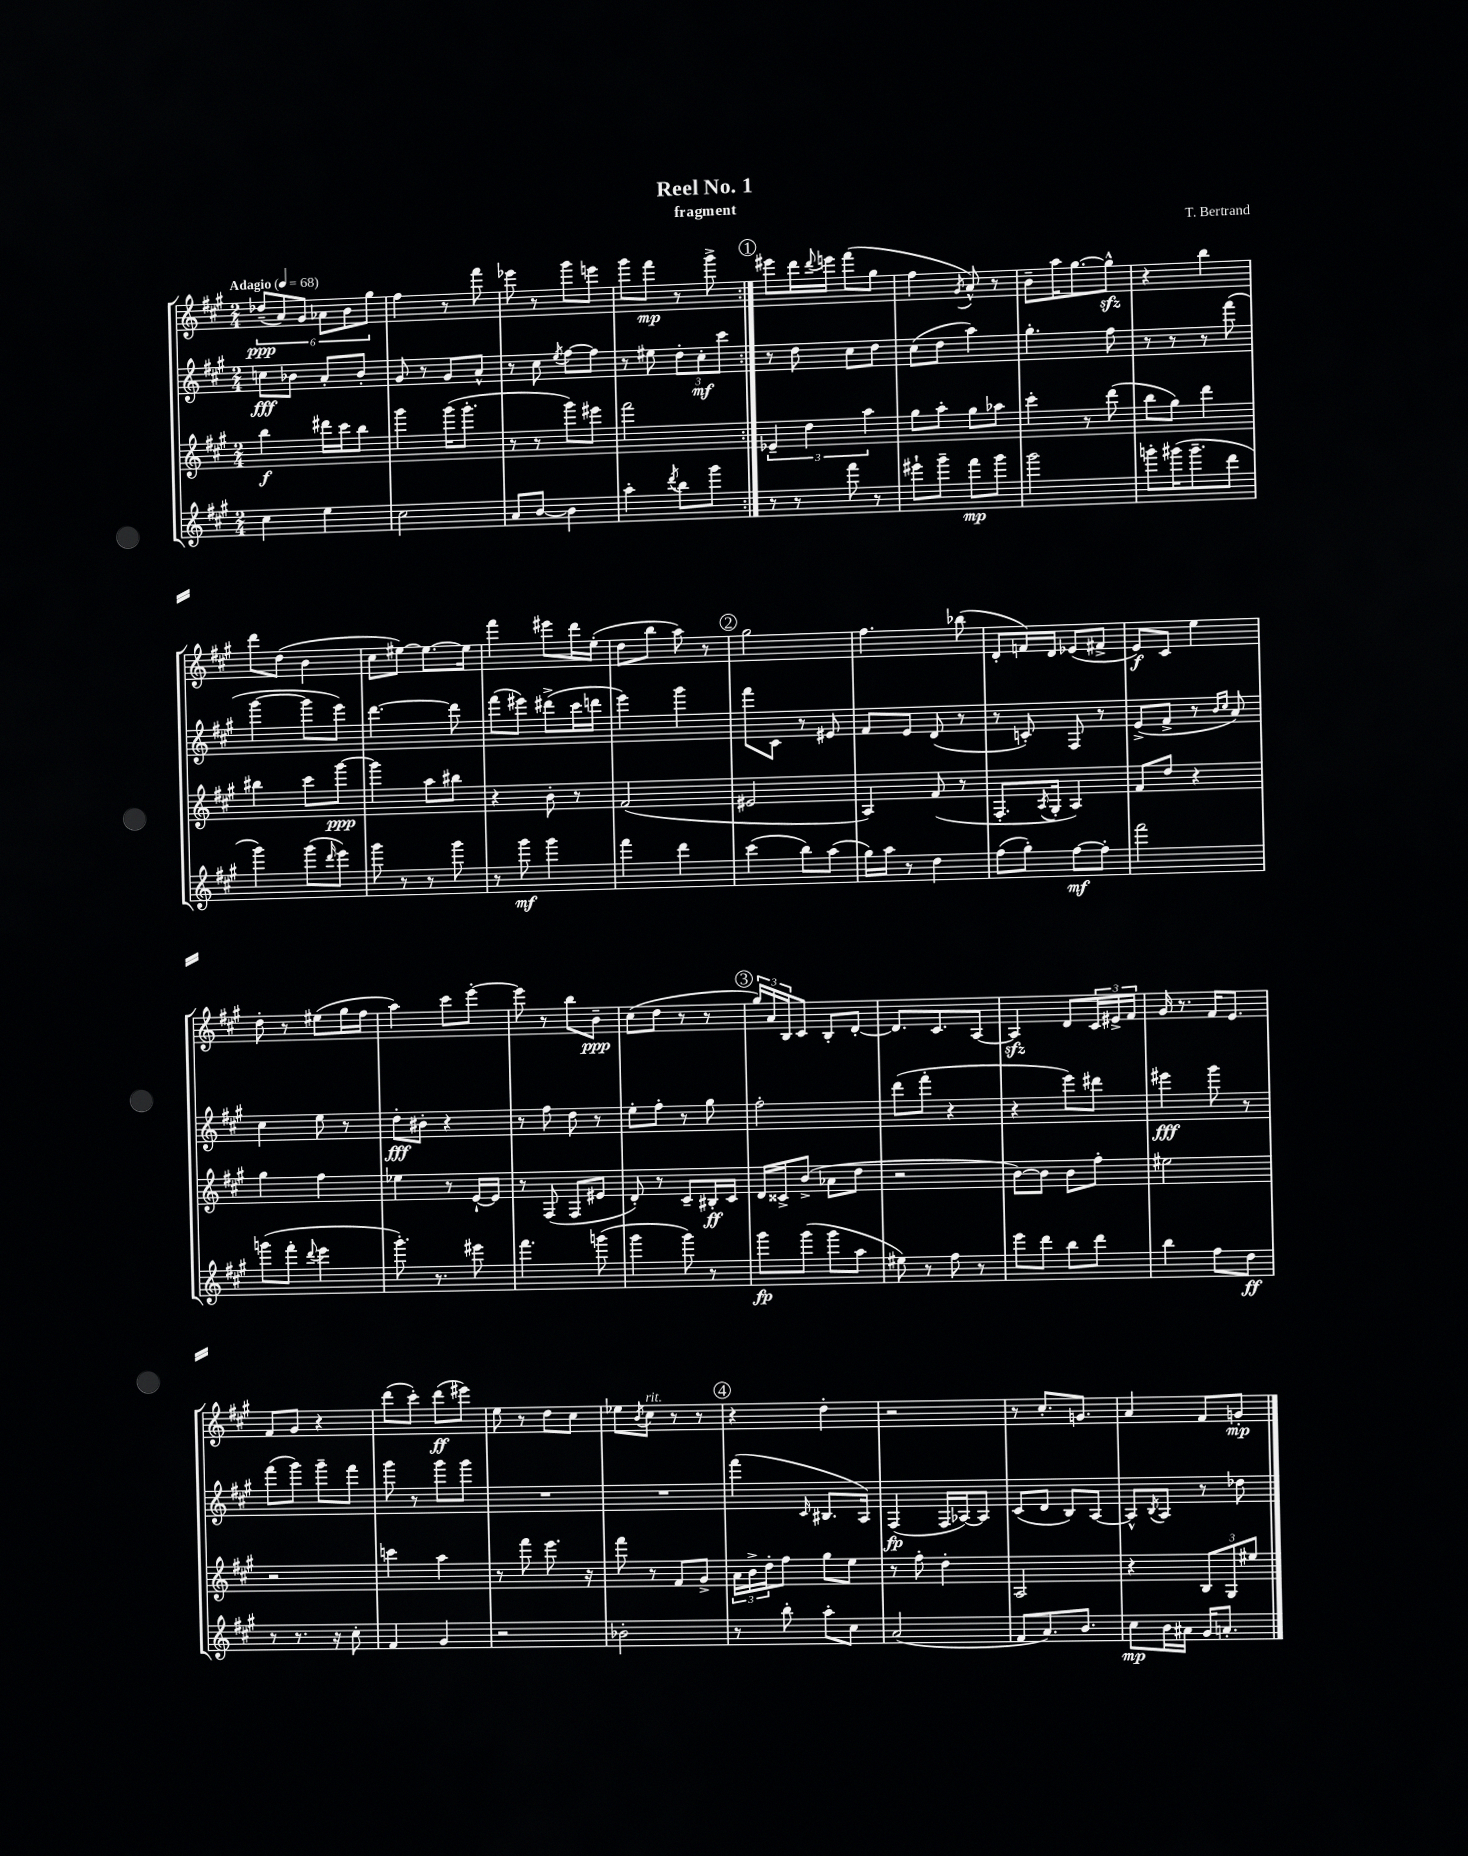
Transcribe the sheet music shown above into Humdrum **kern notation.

**kern	**kern	**kern	**kern
*staff4	*staff3	*staff2	*staff1
*clefG2	*clefG2	*clefG2	*clefG2
*k[f#c#g#]	*k[f#c#g#]	*k[f#c#g#]	*k[f#c#g#]
*M2/4	*M2/4	*M2/4	*M2/4
*MM68	*MM68	*MM68	*MM68
4cc#	4bb	8cc	(12dd-~
.	.	.	12a)
.	.	8b-	.
.	.	.	12g#
4ee	16ddd#	8a'	12a-
.	16ccc#	.	.
.	.	.	12b
.	8bb	8b-'	.
.	.	.	12gg#
=	=	=	=
2cc#	4ggg#	8g#	4ff#
.	.	8r	.
.	(16ggg#	8g#	8r
.	8.ggg#'	.	.
.	.	8a^^	8fff#
=	=	=	=
8a	8r	8r	8eee-
[8b	8r	8cc#	8r
.	.	8qee	.
4b]	8ggg#)	[8ff#	8ggg#
.	8eee#	8ff#]	8eee
=	=	=	=
4aa'	2fff#	8r	8ggg#
.	.	8ee#	8fff#
8qddd	.	.	.
8bb	.	12dd'	8r
.	.	12cc#'	.
8ggg#	.	.	8ggg#^
.	.	12ccc#	.
=:|!	=:|!	=:|!	=:|!
8r	6e-~	8r	8eee#
8r	.	8dd	16ddd
.	6dd	.	.
.	.	.	8qqddd
.	.	.	16eee
8fff#	.	8cc#	(8fff#
.	6aa	.	.
8r	.	8dd	8gg#
=	=	=	=
8eee#`	8gg#	(8cc#	4ff#
8ggg#~	8aa'	8dd	.
.	.	.	8qg#
8fff#	8gg#	4aa)	8a^^)
8ggg#	8aa-	.	8r
=	=	=	=
2ggg#	4ccc#'	4.gg#'	8b~
.	.	.	16aa
.	.	.	[8.gg#
.	8r	.	.
.	(8ddd	8ff#	8gg#^^]
=	=	=	=
8ggg'	8bb	8r	4r
(16ggg#	8gg#)	8r	.
8.ggg#~	.	.	.
.	4ddd	8r	4bb
8ddd	.	(8fff#	.
=	=	=	=
4ggg#)	4bb#	[4ggg#	8ddd
.	.	.	(8dd
(8ggg#	8ccc#	8ggg#]	4b
16qqddd	.	.	.
8eee)	[8ggg#	8eee)	.
=	=	=	=
8ggg#	4ggg#]	[4.ddd	8cc#
8r	.	.	[8ee#)
8r	8aa	.	8.ee#_
8ggg#	8bb#	8ddd]	.
.	.	.	16ee#]
=	=	=	=
8r	4r	(8fff#	4fff#
8ggg#	.	8eee#)	.
4ggg#	8b'	(8ddd#^	8eee#
.	8r	16ccc#	16ddd
.	.	16ddd	(16ee'
=	=	=	=
4fff#	(2f#	4eee)	8dd
.	.	.	8bb
4ddd	.	4ggg#	8aa)
.	.	.	8r
=	=	=	=
(4ccc#	2e#	8fff#	2gg#
.	.	8c#	.
8bb)	.	8r	.
(8aa	.	8e#	.
=	=	=	=
16gg#)	4A)	8f#	4.ff#
16aa	.	.	.
8r	.	8e	.
4dd	(8f#	(8d	.
.	8r	8r	(8bb-
=	=	=	=
(8ff#	8.F#'	8r	8d'
8gg#')	.	8c')	16f)
.	8qA	.	.
.	16G#'	.	16d
[8ff#	4A)	8F#	(8e-
8ff#']	.	8r	8f#^
=	=	=	=
2fff#	8f#	(8e^	8e)
.	8dd	8f#^	8c#
.	4r	8r	4ee
.	.	16qqb	.
.	.	16qqcc#	.
.	.	8a)	.
=	=	=	=
(8ggg	4gg#	4cc#	8dd'
8fff#'	.	.	8r
8qqddd	.	.	.
4eee	4ff#	8ee	(8ee#
.	.	8r	16gg#
.	.	.	16ff#
=	=	=	=
8.ggg#')	4ee-	8dd'	4aa)
.	.	8b#'	.
8.r	.	.	.
.	8r	4r	8ccc#
8eee#	[16e`	.	[8eee'
.	16e]	.	.
=	=	=	=
4.fff#	8r	8r	8eee]
.	(8F#	8ff#	8r
.	8F#	8dd	8bb
(8ggg	8e#	8r	8b~
=	=	=	=
4ggg#	8d')	8ee'	(8cc#
.	8r	8ff#'	8dd
8ggg#)	8c#~	8r	8r
8r	16B#'	8gg#	8r
.	16c#	.	.
=	=	=	=
8ggg#	16d	2ff#'	24gg#)
.	.	.	24a
.	16c##^	.	.
.	.	.	24B
(8ggg#	(8b^	.	8c#
8ggg#	8a-	.	8B'
8aa	8dd	.	[8d'
=	=	=	=
8ee#)	2r	(8ddd	8.d]
8r	.	8fff#'	.
.	.	.	8.c#
8ff#	.	4r	.
8r	.	.	[8A
=	=	=	=
8eee	[8b)	4r	4A]
8ddd	8b]	.	.
8bb	8b	8eee)	8d
8ddd	8ff#'	8ddd#	24c#
.	.	.	24e#^
.	.	.	24f#
=	=	=	=
4bb	2ee#	4eee#	16g#
.	.	.	8.r
8ff#	.	8ggg#	16f#
.	.	.	8.e
8dd	.	8r	.
=	=	=	=
8r	2r	(8fff#	8f#
8.r	.	8ggg#)	8g#
.	.	8ggg#~	4r
16r	.	.	.
8cc#'	.	8fff#	.
=	=	=	=
4f#	4ccc	8ggg#	(8ddd
.	.	8r	8ccc#')
4g#	4aa	8ggg#	(8ddd
.	.	8ggg#	8eee#)
=	=	=	=
2r	8r	2r	8ee
.	8fff#	.	8r
.	8.eee	.	8dd
.	.	.	8cc#
.	16r	.	.
=	=	=	=
2b-'	8fff#	2r	8ee-
.	.	.	8qb
.	8r	.	8cc#
.	8f#	.	8r
.	8g#^	.	8r
=	=	=	=
8r	24a	(4fff#	4r
.	24b^	.	.
.	24dd'	.	.
8bb'	8ff#	.	.
.	.	16qqc#	.
8aa'	8gg#	8.B#	4dd'
8cc#	8ee	.	.
.	.	16A)	.
=	=	=	=
(2a	8r	(4F#	2r
.	8ff#'	.	.
.	4dd'	16F#	.
.	.	[16A-)	.
.	.	8A-]	.
=	=	=	=
8f#	2A	(8c#	8r
8.a)	.	8d	8.cc#'
.	.	8B)	.
8.b	.	.	8.g
.	.	[8A	.
=	=	=	=
8cc#	4r	8A^^]	4a
.	.	8qB	.
16b	.	8A	.
16a#	.	.	.
16g#	12B	8r	8f#
8.a'	.	.	.
.	12G#	.	.
.	.	8dd-	8g'
.	12ee#	.	.
==	==	==	==
*-	*-	*-	*-
